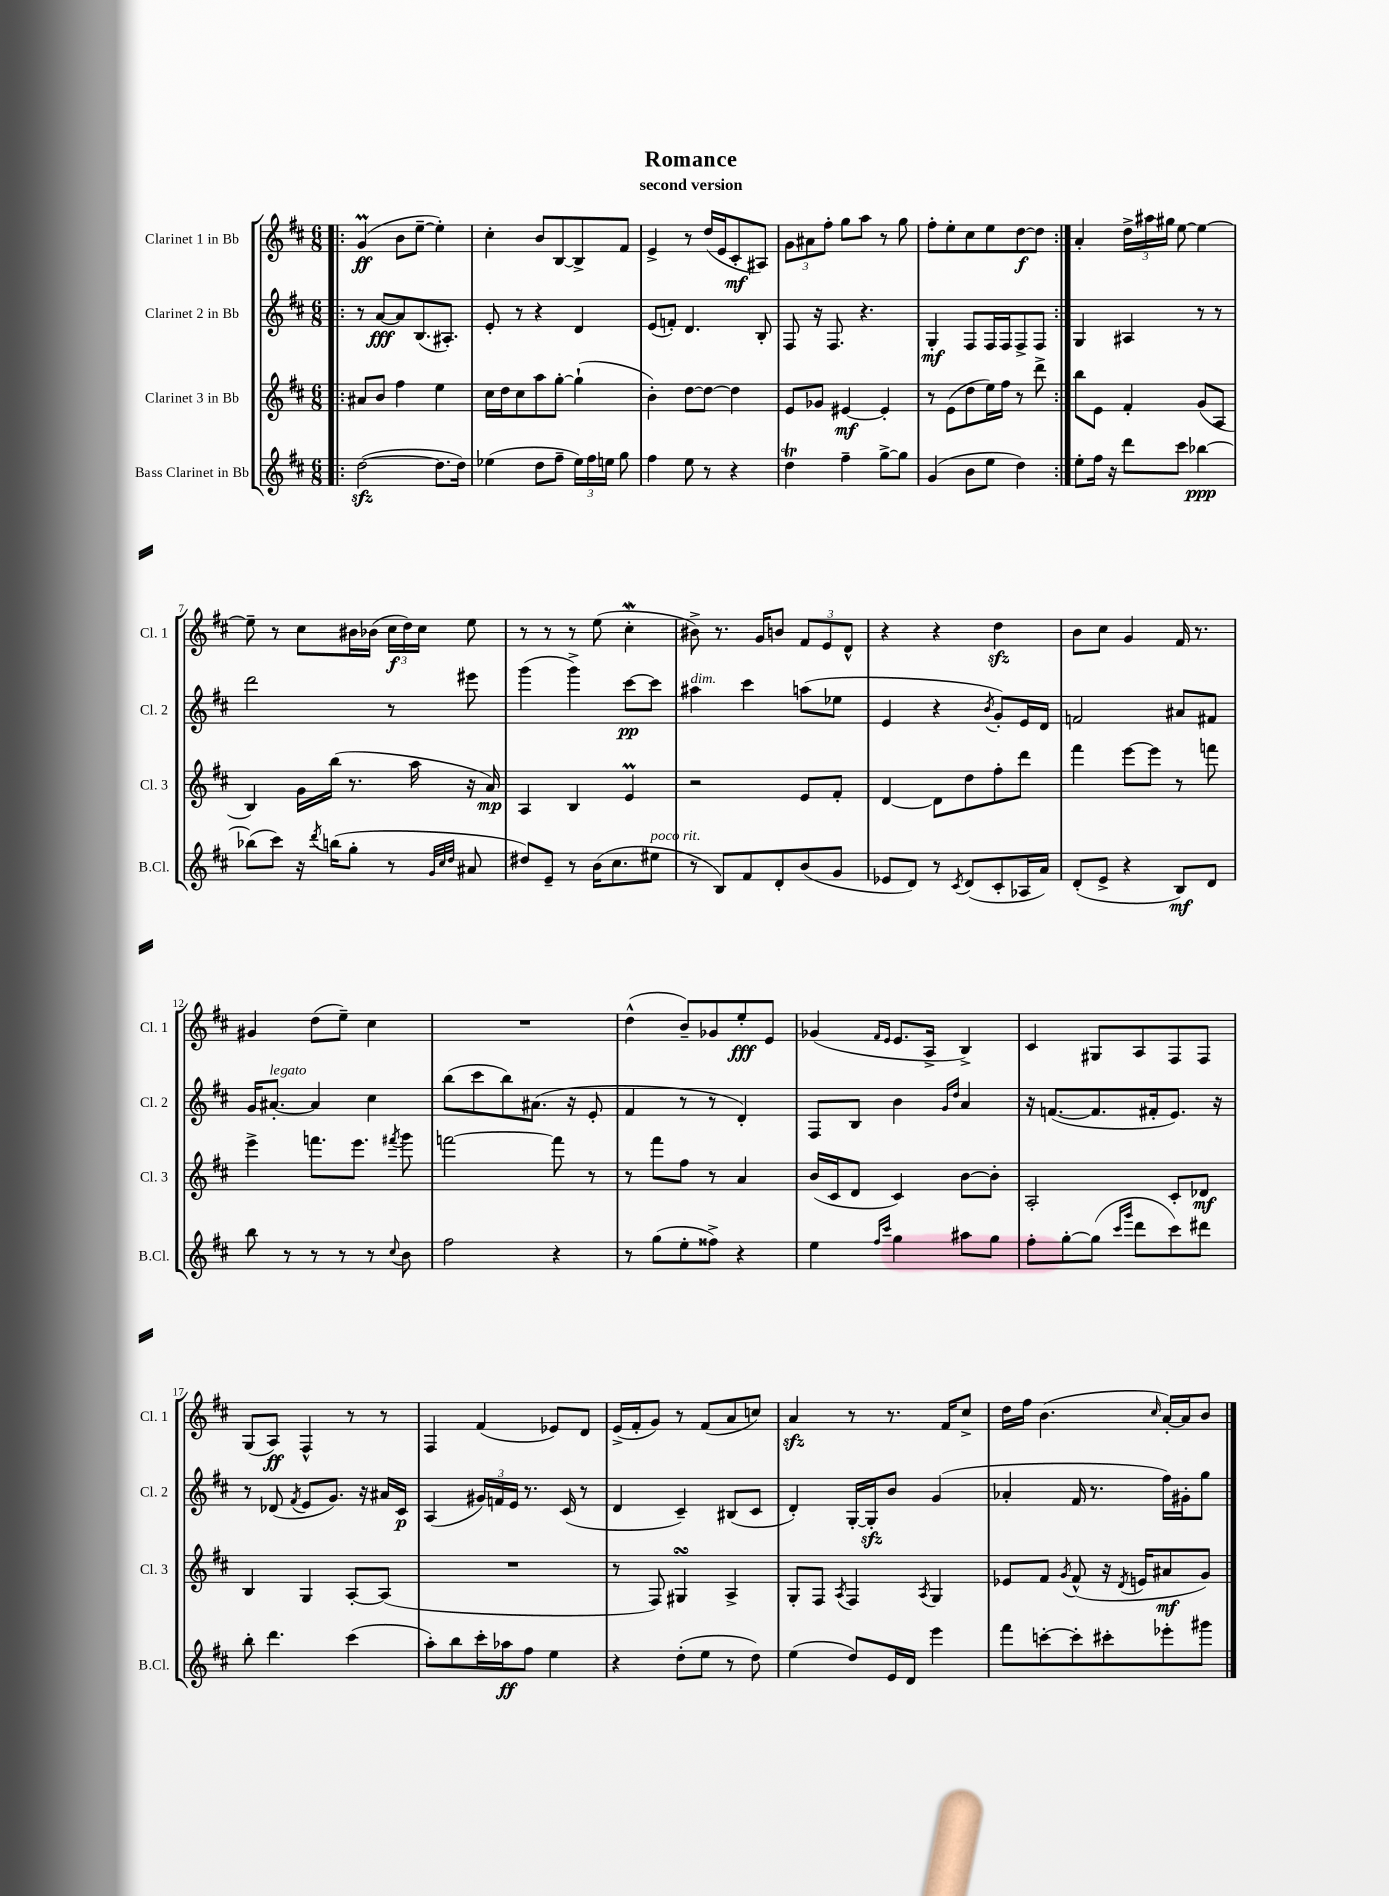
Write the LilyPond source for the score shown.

\header { title = "Romance" subtitle = "second version" }
<<
\new StaffGroup <<
\new Staff = "s0" \with { instrumentName = "Clarinet 1 in Bb" shortInstrumentName = "Cl. 1" } {
    \clef treble \key d \major \numericTimeSignature \time 6/8
    \autoBeamOff \repeat volta 2 { \bar ".|:" g'4\prall\ff( b'8[ e''8]~-- e''4-.) |
    cis''4-. b'8[ b8~ b8-> fis'8] |
    e'4-> r8 d''16[( e'16 cis'8-.\mf ais8]) |
    \tuplet 3/2 { g'8[ ais'8 fis''8]-. } g''8[ a''8] r8 g''8 |
    fis''8[-. e''8-. cis''8 e''8 d''8~\f d''8] | }
    a'4-. \tuplet 3/2 { d''16[-> ais''16 gis''16] } e''8~ e''4~ |
    e''8-- r8 cis''8[ bis'16 bes'16]( \tuplet 3/2 { cis''16[\f d''16) cis''16] } e''8 |
    r8 r8 r8 e''8( cis''4-.\mordent |
    bis'8->) r8. g'16[ b'8] \tuplet 3/2 { fis'8[ e'8 d'8]-^ } |
    r4 r4 d''4\sfz |
    b'8[ cis''8] g'4 fis'16 r8. |
    gis'4 d''8[( e''8]--) cis''4 |
    R2. |
    d''4-^( b'8[--) ges'8 e''8-.\fff e'8] |
    ges'4( \grace { fis'16[ e'16] } e'8.[ a16]-> b4->) |
    cis'4 gis8[ a8 fis8 fis8] |
    g8[( a8]\ff) fis4-^ r8 r8 |
    fis4 fis'4( ees'8[) d'8] |
    e'16[->( fis'16-. g'8]) r8 fis'8[( a'8 c''8]) |
    a'4\sfz r8 r8. fis'16[ cis''8]-> |
    d''16[ fis''16] b'4.( \grace { cis''16 } a'16[~-.) a'16 b'8] \bar "|." |
}
\new Staff = "s1" \with { instrumentName = "Clarinet 2 in Bb" shortInstrumentName = "Cl. 2" } {
    \clef treble \key d \major \numericTimeSignature \time 6/8
    \autoBeamOff \repeat volta 2 { \bar ".|:" r8 a'8[~\fff a'8 b8.( ais8.]-.) |
    e'8-. r8 r4 d'4 |
    e'8[( f'8]-.) d'4. b8-. |
    fis8 r16 fis8. r4. |
    g4-.\mf fis8[ fis16 fis16 fis8-> fis8] | }
    g4 ais4 r8 r8 |
    d'''2 r8 eis'''8 |
    g'''4( g'''4->) cis'''8[~\pp cis'''8] |
    ais''4^\markup { \italic "dim." } cis'''4 a''8[( ees''8] |
    e'4 r4 \acciaccatura { b'8 } g'8[-.) e'16 d'16] |
    f'2 ais'8[ fis'8] |
    g'16[ ais'8.]~-.^\markup { \italic "legato" } ais'4 cis''4 |
    b''8[( cis'''8 b''8) ais'8.]( r16 e'8-. |
    fis'4 r8 r8 d'4-.) |
    fis8[ b8] b'4 \grace { g'16[ d''16] } a'4 |
    r16 f'8.[~( f'8. fis'16-. e'8.]) r16 |
    r8 des'8( \acciaccatura { fis'8 } e'8[ g'8.]) r16 ais'16[ cis'16]\p |
    a4( \tuplet 3/2 { gis'16[) f'16 e'16] } r8. cis'16( r8 |
    d'4 cis'4--) bis8[( cis'8] |
    d'4-.) g16[~-. g16-.\sfz b'8] g'4( |
    aes'4-. fis'16 r8. fis''16[) gis'16-. g''8] \bar "|." |
}
\new Staff = "s2" \with { instrumentName = "Clarinet 3 in Bb" shortInstrumentName = "Cl. 3" } {
    \clef treble \key d \major \numericTimeSignature \time 6/8
    \autoBeamOff \repeat volta 2 { \bar ".|:" ais'8[ b'8] fis''4 e''4 |
    cis''16[ d''16 cis''8 a''8 g''8]~-. g''4-!( |
    b'4-.) d''8[~ d''8]~ d''4 |
    e'8[ ges'8] eis'4~\mf eis'4-. |
    r8 e'8[( d''8 e''16) fis''16] r8 d'''8-> | }
    b''8[ e'8] fis'4-. g'8[( a8] |
    b4) g'16[ b''16]( r8. a''16 r16 a'16\mp) |
    a4 b4 e'4\prall |
    r2 e'8[ fis'8]-. |
    d'4~ d'8[ d''8 fis''8-. d'''8] |
    fis'''4 e'''8[~ e'''8] r8 f'''8 |
    e'''4-> f'''8.[ e'''8.] \acciaccatura { fis'''8 } g'''8 |
    f'''2~ f'''8 r8 |
    r8 fis'''8[ fis''8] r8 a'4 |
    b'16[( cis'16 d'8] cis'4) b'8[~ b'8]-. |
    a2-. cis'8[-. des'8]\mf |
    b4 g4 a8[~-. a8]( |
    R2. |
    r8 fis8) gis4\turn a4-> |
    g8[-. fis8] \acciaccatura { a8 } fis4 \acciaccatura { a8 } g4 |
    ees'8[ fis'8] \acciaccatura { g'8 } fis'8-^( r16 \acciaccatura { d'8 } e'16[ ais'8\mf g'8]) \bar "|." |
}
\new Staff = "s3" \with { instrumentName = "Bass Clarinet in Bb" shortInstrumentName = "B.Cl." } {
    \clef treble \key d \major \numericTimeSignature \time 6/8
    \autoBeamOff \repeat volta 2 { \bar ".|:" d''2~\sfz( d''8.[ d''16]) |
    ees''4( d''8[ fis''8]-- \tuplet 3/2 { ees''16[) fis''16 e''16] } g''8 |
    fis''4 e''8 r8 r4 |
    d''4\trill fis''4-- g''8[~-> g''8] |
    g'4( b'8[ e''8] d''4) | }
    e''8[-. fis''16] r16 d'''8[ cis'''8] bes''4~\ppp |
    bes''8[( cis'''8]) r16 \acciaccatura { d'''8 } b''16[( g''8]-. r8 \grace { g'32[ cis''32 d''32] } ais'8 |
    dis''8[) e'8]-- r8 b'16[( cis''8. eis''8]^\markup { \italic "poco rit." } |
    r8 b8[) fis'8 d'8-. b'8( g'8] |
    ees'8[ d'8]) r8 \acciaccatura { cis'8 } d'8[( cis'8-. aes16 a'16]) |
    d'8[-.( e'8]-> r4 b8[\mf) d'8] |
    b''8 r8 r8 r8 r8 \appoggiatura { cis''8 } b'8 |
    fis''2 r4 |
    r8 g''8[( e''8-. fisis''8]->) r4 |
    e''4 \grace { fis''16[ cis'''16] } g''4 ais''8[ g''8] |
    fis''8[-. g''8~-. g''8]( \grace { cis'''16[ g'''16] } d'''8[ cis'''8) dis'''8] |
    b''8-. d'''4. cis'''4( |
    a''8[-.) b''8 cis'''16-. aes''16\ff fis''8] e''4 |
    r4 d''8[-.( e''8] r8 d''8) |
    e''4( d''8[) e'16 d'16] e'''4 |
    fis'''8[ c'''8~-. c'''8-. cis'''8-. ees'''8-. gis'''8] \bar "|." |
}
>>
>>
